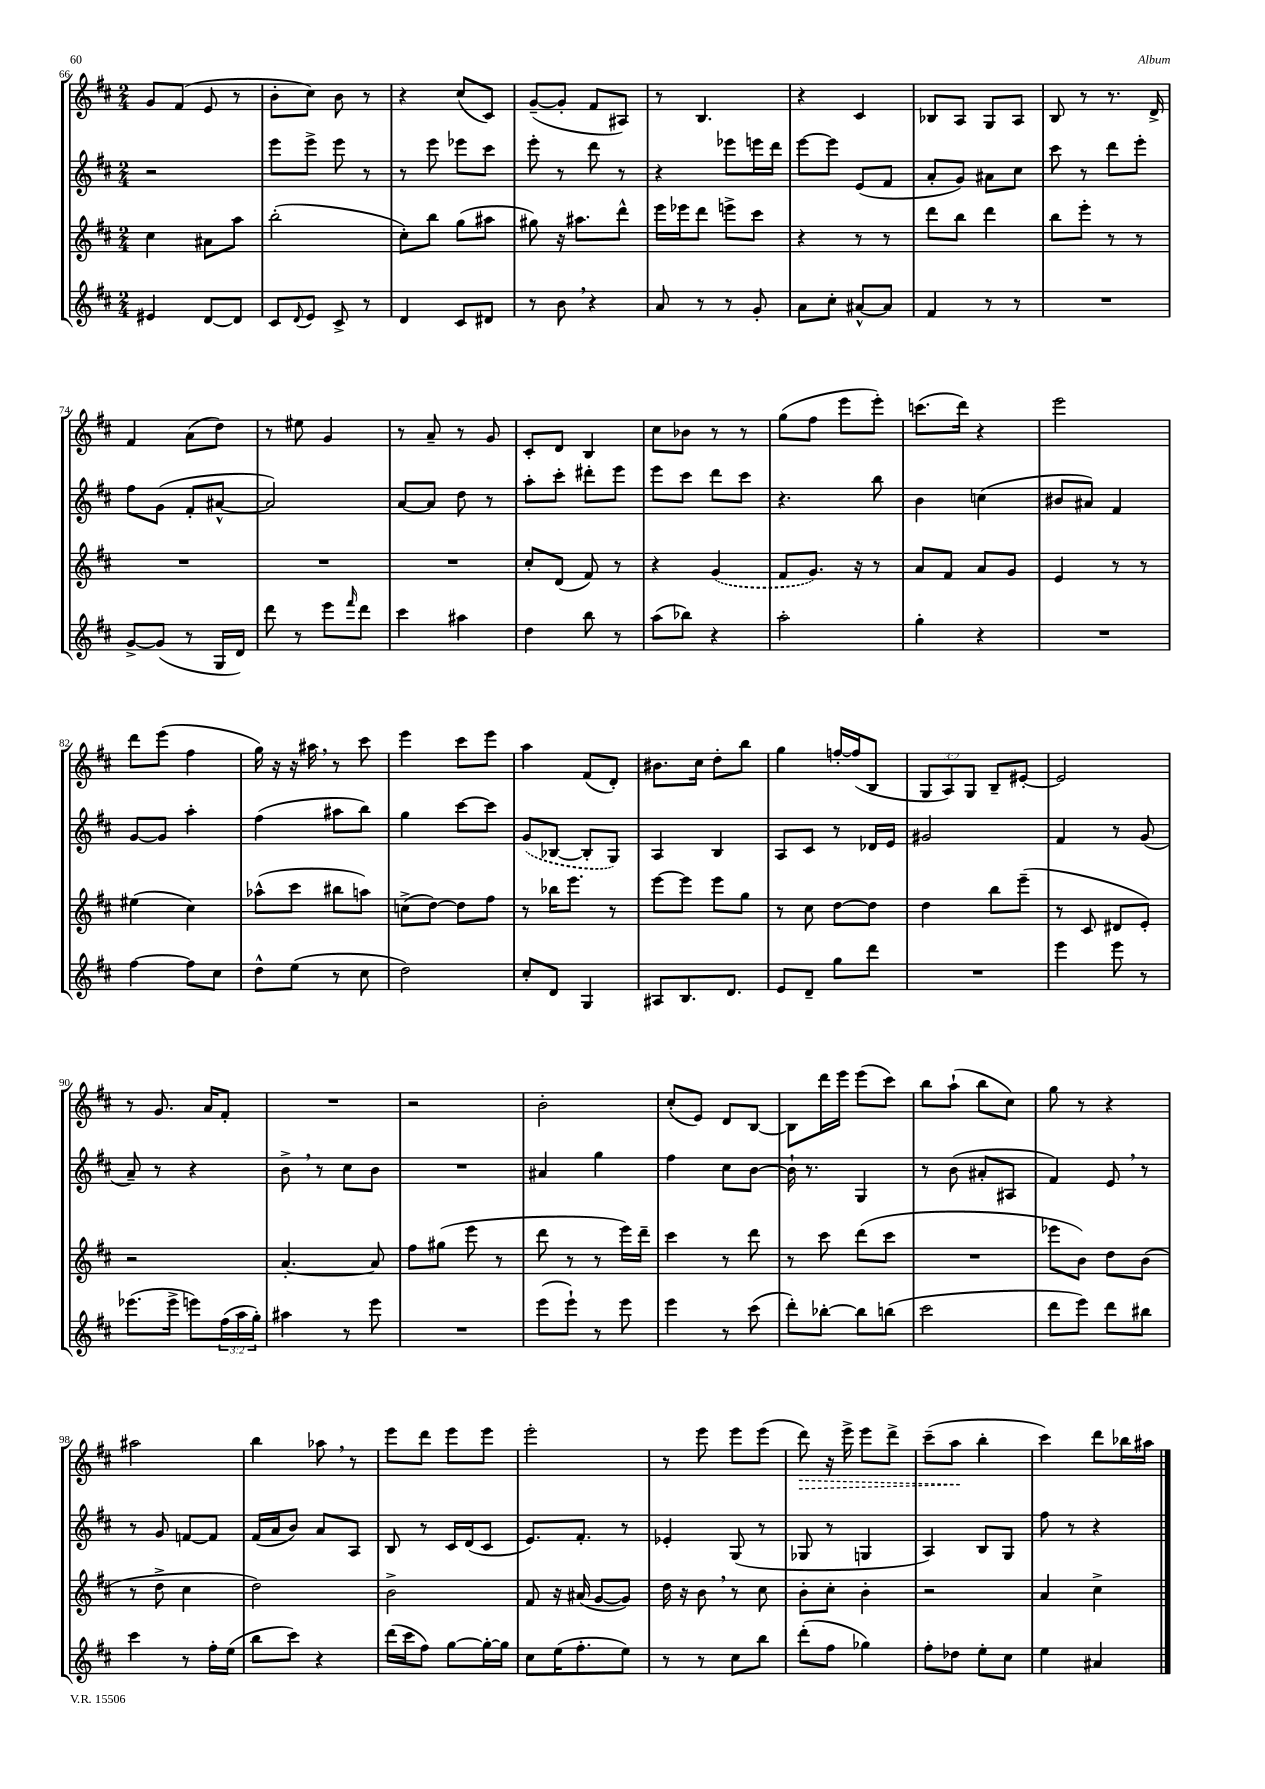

**kern	**kern	**kern	**kern	**dynam
*part4	*part3	*part2	*part1	*part1
*staff4	*staff3	*staff2	*staff1	*staff1
*clefG2	*clefG2	*clefG2	*clefG2	*
*k[f#c#]	*k[f#c#]	*k[f#c#]	*k[f#c#]	*
*M2/4	*M2/4	*M2/4	*M2/4	*
=66	=66	=66	=66	=66
4e#X/	4cc#\	2r	8g/L	.
.	.	.	(8f#/J	.
[8d/L	8a#X\L	.	8e/	.
8d/J]	8aa\J	.	8r	.
=67	=67	=67	=67	=67
8c#/L	(2bb'\	8eee\L	8b'\L	.
8qqd/	.	.	.	.
8e/J	.	8eee^\J	8cc#\J)	.
8c#^/	.	8eee\	8b\	.
8r	.	8r	8r	.
=68	=68	=68	=68	=68
4d/	8cc#'\L)	8r	4r	.
.	8bb\J	8eee\	.	.
8c#/L	(8gg\L	8eee-X\L	(8cc#/L	.
8d#X/J	8aa#X\J	8ccc#\J	8c#/J)	.
=69	=69	=69	=69	=69
8r	8gg#X\)	8eee'\	([8g~/L	.
8b,\	16r	8r	8g'/J]	.
.	8.aa#X\L	.	.	.
4r	.	8ddd\	8f#/L	.
.	8ddd^^\J	8r	8A#X/J)	.
=70	=70	=70	=70	=70
8a/	16eee\LL	4r	8r	.
.	16eee-X\J	.	.	.
8r	8ddd\J	.	4.B/	.
8r	8eeen^\L	8eee-X\L	.	.
8g'/	8ccc#\J	16eeen\L	.	.
.	.	16ddd\JJ	.	.
=71	=71	=71	=71	=71
8a\L	4r	[8eee\L	4r	.
8cc#'\J	.	8eee\J]	.	.
[8a#X^^/L	8r	(8e/L	4c#/	.
8a#/J]	8r	8f#/J	.	.
=72	=72	=72	=72	=72
4f#/	8ddd\L	8a'/L	8B-X/L	.
.	8bb\J	8g/J)	8A/J	.
8r	4ddd\	8a#X\L	8G/L	.
8r	.	8cc#\J	8A/J	.
=73	=73	=73	=73	=73
2r	8bb\L	8ccc#\	8B/	.
.	8eee'\J	8r	8r	.
.	8r	8ddd\L	8.r	.
.	8r	8eee'\J	.	.
.	.	.	16d^/	.
!!LO:LB:g=z
=74	=74	=74	=74	=74
[8g^/L	2r	8ff#\L	4f#/	.
(8g/J]	.	(8g\J	.	.
8r	.	8f#'/L	(8a\L	.
16G/LL	.	[8a#X^^/J	8dd\J)	.
16d/JJ)	.	.	.	.
=75	=75	=75	=75	=75
8ddd\	2r	2a#/])	8r	.
8r	.	.	8ee#X\	.
8eee\L	.	.	4g/	.
16qqfff#/	.	.	.	.
8ddd\J	.	.	.	.
=76	=76	=76	=76	=76
4ccc#\	2r	[8a/L	8r	.
.	.	8a/J]	8a~/	.
4aa#X\	.	8dd\	8r	.
.	.	8r	8g/	.
=77	=77	=77	=77	=77
4dd\	8cc#'/L	8aa'\L	8c#'/L	.
.	(8d/J	8ccc#'\J	8d/J	.
8bb\	8f#/)	8ddd#X'\L	4B/	.
8r	8r	8eee\J	.	.
=78	=78	=78	=78	=78
(8aa\L	4r	8eee\L	8cc#\L	.
8bb-X\J)	.	8ccc#\J	8b-X\J	.
4r	(4g/	8ddd\L	8r	.
.	.	8ccc#\J	8r	.
=79	=79	=79	=79	=79
2aa'\	8f#/L	4.r	(8gg\L	.
.	8.g/J)	.	8ff#\J	.
.	.	.	8eee\L	.
.	16r	.	.	.
.	8r	8bb\	8eee'\J)	.
=80	=80	=80	=80	=80
4gg'\	8a/L	4b\	(8.cccn\L	.
.	8f#/J	.	.	.
.	.	.	16ddd\Jk)	.
4r	8a/L	(4ccn\	4r	.
.	8g/J	.	.	.
=81	=81	=81	=81	=81
2r	4e/	8b#X/L	2eee\	.
.	.	8a#X/J)	.	.
.	8r	4f#/	.	.
.	8r	.	.	.
!!LO:LB:g=z
=82	=82	=82	=82	=82
[4ff#\	(4ee#X\	[8g/L	8ddd\L	.
.	.	8g/J]	(8eee\J	.
8ff#\L]	4cc#\)	4aa'\	4ff#\	.
8cc#\J	.	.	.	.
=83	=83	=83	=83	=83
8dd^^\L	(8aa-X^^\L	(4ff#\	16gg\)	.
.	.	.	16r	.
(8ee\J	8ccc#\J	.	16r	.
.	.	.	16aa#X,\	.
8r	8bb#X\L	8aa#X\L	8r	.
8cc#\	8aan\J)	8bb\J)	8ccc#\	.
=84	=84	=84	=84	=84
2dd\)	(8ccn^\L	4gg\	4eee\	.
.	[8dd\J)	.	.	.
.	8dd\L]	[8ccc#\L	8ccc#\L	.
.	8ff#\J	8ccc#\J]	8eee\J	.
=85	=85	=85	=85	=85
8cc#'/L	8r	(8g/L	4aa\	.
8d/J	16bb-X\KL	[8B-X/J	.	.
.	8.eee\J	.	.	.
4G/	.	8B-'/L]	(8f#/L	.
.	8r	8G/J)	8d'/J)	.
=86	=86	=86	=86	=86
8A#X/L	[8eee\L	4A/	8.b#X\L	.
8.B/	8eee\J]	.	.	.
.	.	.	16cc#\Jk	.
.	8eee\L	4B/	8dd'\L	.
8.d/J	.	.	.	.
.	8gg\J	.	8bb\J	.
=87	=87	=87	=87	=87
8e/L	8r	8A/L	4gg\	.
8d~/J	8cc#\	8c#/J	.	.
8gg\L	[8dd\L	8r	[16ffn'/LL	.
.	.	.	(16ff/J]	.
8ddd\J	8dd\J]	16d-X/LL	8B/J	.
.	.	16e/JJ	.	.
=88	=88	=88	=88	=88
2r	4dd\	2g#X/	12G/L	.
.	.	.	12A/)	.
.	.	.	12G/J	.
.	8bb\L	.	8B~/L	.
.	(8eee~\J	.	[8e#X'/J	.
=89	=89	=89	=89	=89
4eee\	8r	4f#/	2e#/]	.
.	8c#/	.	.	.
8eee\	8d#X/L	8r	.	.
8r	8e'/J)	(8g/	.	.
!!LO:LB:g=z
=90	=90	=90	=90	=90
(8.eee-X\L	2r	8a~/)	8r	.
.	.	8r	8.g/	.
16eee-^\Jk	.	.	.	.
8eeen\L)	.	4r	.	.
.	.	.	16a/KL	.
(24ff#\L	.	.	8f#'/J	.
24aa\	.	.	.	.
24gg'\JJ)	.	.	.	.
=91	=91	=91	=91	=91
4aa#X\	[4.a'/	8b^,\	2r	.
.	.	8r	.	.
8r	.	8cc#\L	.	.
8eee\	8a/]	8b\J	.	.
=92	=92	=92	=92	=92
2r	8ff#\L	2r	2r	.
.	(8gg#X\J	.	.	.
.	8eee\	.	.	.
.	8r	.	.	.
=93	=93	=93	=93	=93
(8eee\L	8ddd\	4a#X/	2b'\	.
8eee`\J)	8r	.	.	.
8r	8r	4gg\	.	.
8eee\	16eee\LL)	.	.	.
.	16ddd~\JJ	.	.	.
=94	=94	=94	=94	=94
4eee\	4ccc#\	4ff#\	(8cc#'/L	.
.	.	.	8e/J)	.
8r	8r	8cc#\L	8d/L	.
(8ccc#\	8ddd\	[8b\J	[8B/J	.
=95	=95	=95	=95	=95
8ddd'\L)	8r	16b`\]	8B\L]	.
.	.	8.r	.	.
[8bb-X'\J	8ccc#\	.	16ddd\L	.
.	.	.	16eee\JJ	.
8bb-\L]	(8ddd\L	4G/	(8eee\L	.
(8bbn\J	8ccc#\J	.	8ccc#\J)	.
=96	=96	=96	=96	=96
2ccc#\	2r	8r	8bb\L	.
.	.	(8b\	(8aa`\J	.
.	.	8a#X'/L	8bb\L	.
.	.	8A#X/J	8cc#\J)	.
=97	=97	=97	=97	=97
8ddd\L	8eee-X\L	4f#/)	8gg\	.
8eee\J)	8b\J)	.	8r	.
8ddd\L	8dd\L	8e,/	4r	.
8bb#X\J	(8b\J	8r	.	.
!!LO:LB:g=z
=98	=98	=98	=98	=98
4ccc#\	8r	8r	2aa#X\	.
.	8dd^\	8g/	.	.
8r	4cc#\	[8fn/L	.	.
16ff#'\LL	.	8f/J]	.	.
(16ee\JJ	.	.	.	.
=99	=99	=99	=99	=99
8bb\L	2dd\)	(16f#/LL	4bb\	.
.	.	16a/J	.	.
8ccc#\J)	.	8b/J)	.	.
4r	.	8a/L	8aa-X,\	.
.	.	8A/J	8r	.
=100	=100	=100	=100	=100
(16ddd\LL	2b^\	8B/	8eee\L	.
16ccc#\J	.	.	.	.
8ff#\J)	.	8r	8ddd\J	.
[8gg\L	.	16c#/LL	8eee\L	.
.	.	(16d/J	.	.
16gg'\L_	.	8c#/J	8eee\J	.
16gg\JJ]	.	.	.	.
=101	=101	=101	=101	=101
8cc#\L	8f#/	8.e/L)	2eee'\	.
(16ee\K	16r	.	.	.
8.ff#'\	(16a#X/	8.f#'/J	.	.
.	[8g/L	.	.	.
8ee\J)	8g/J])	8r	.	.
=102	=102	=102	=102	=102
8r	16dd\	4e-X'/	8r	.
.	16r	.	.	.
8r	8b,\	.	8eee\	.
8cc#\L	8r	(8G/	8eee\L	.
8bb\J	8cc#\	8r	(8eee\J	.
=103	=103	=103	=103	=103
!	!	!	!	!LO:HP:b
(8ddd'\L	8b'\L	8G-X/	8ddd\)	>
8ff#\J	8cc#'\J	8r	16r	.
.	.	.	16eee^\	.
4gg-X\)	4b'\	4Gn/	8eee\L	.
.	.	.	8ddd^\J	.
=104	=104	=104	=104	=104
8ff#'\L	2r	4A/)	(8ccc#~\L	.
8dd-X\J	.	.	8aa\J	.
8ee'\L	.	8B/L	4bb'\	]
8cc#\J	.	8G/J	.	.
=105	=105	=105	=105	=105
4ee\	4a/	8ff#\	4ccc#\)	.
.	.	8r	.	.
4a#X/	4cc#^\	4r	8ddd\L	.
.	.	.	16bb-X\L	.
.	.	.	16aa#X\JJ	.
==	==	==	==	==
*-	*-	*-	*-	*-
